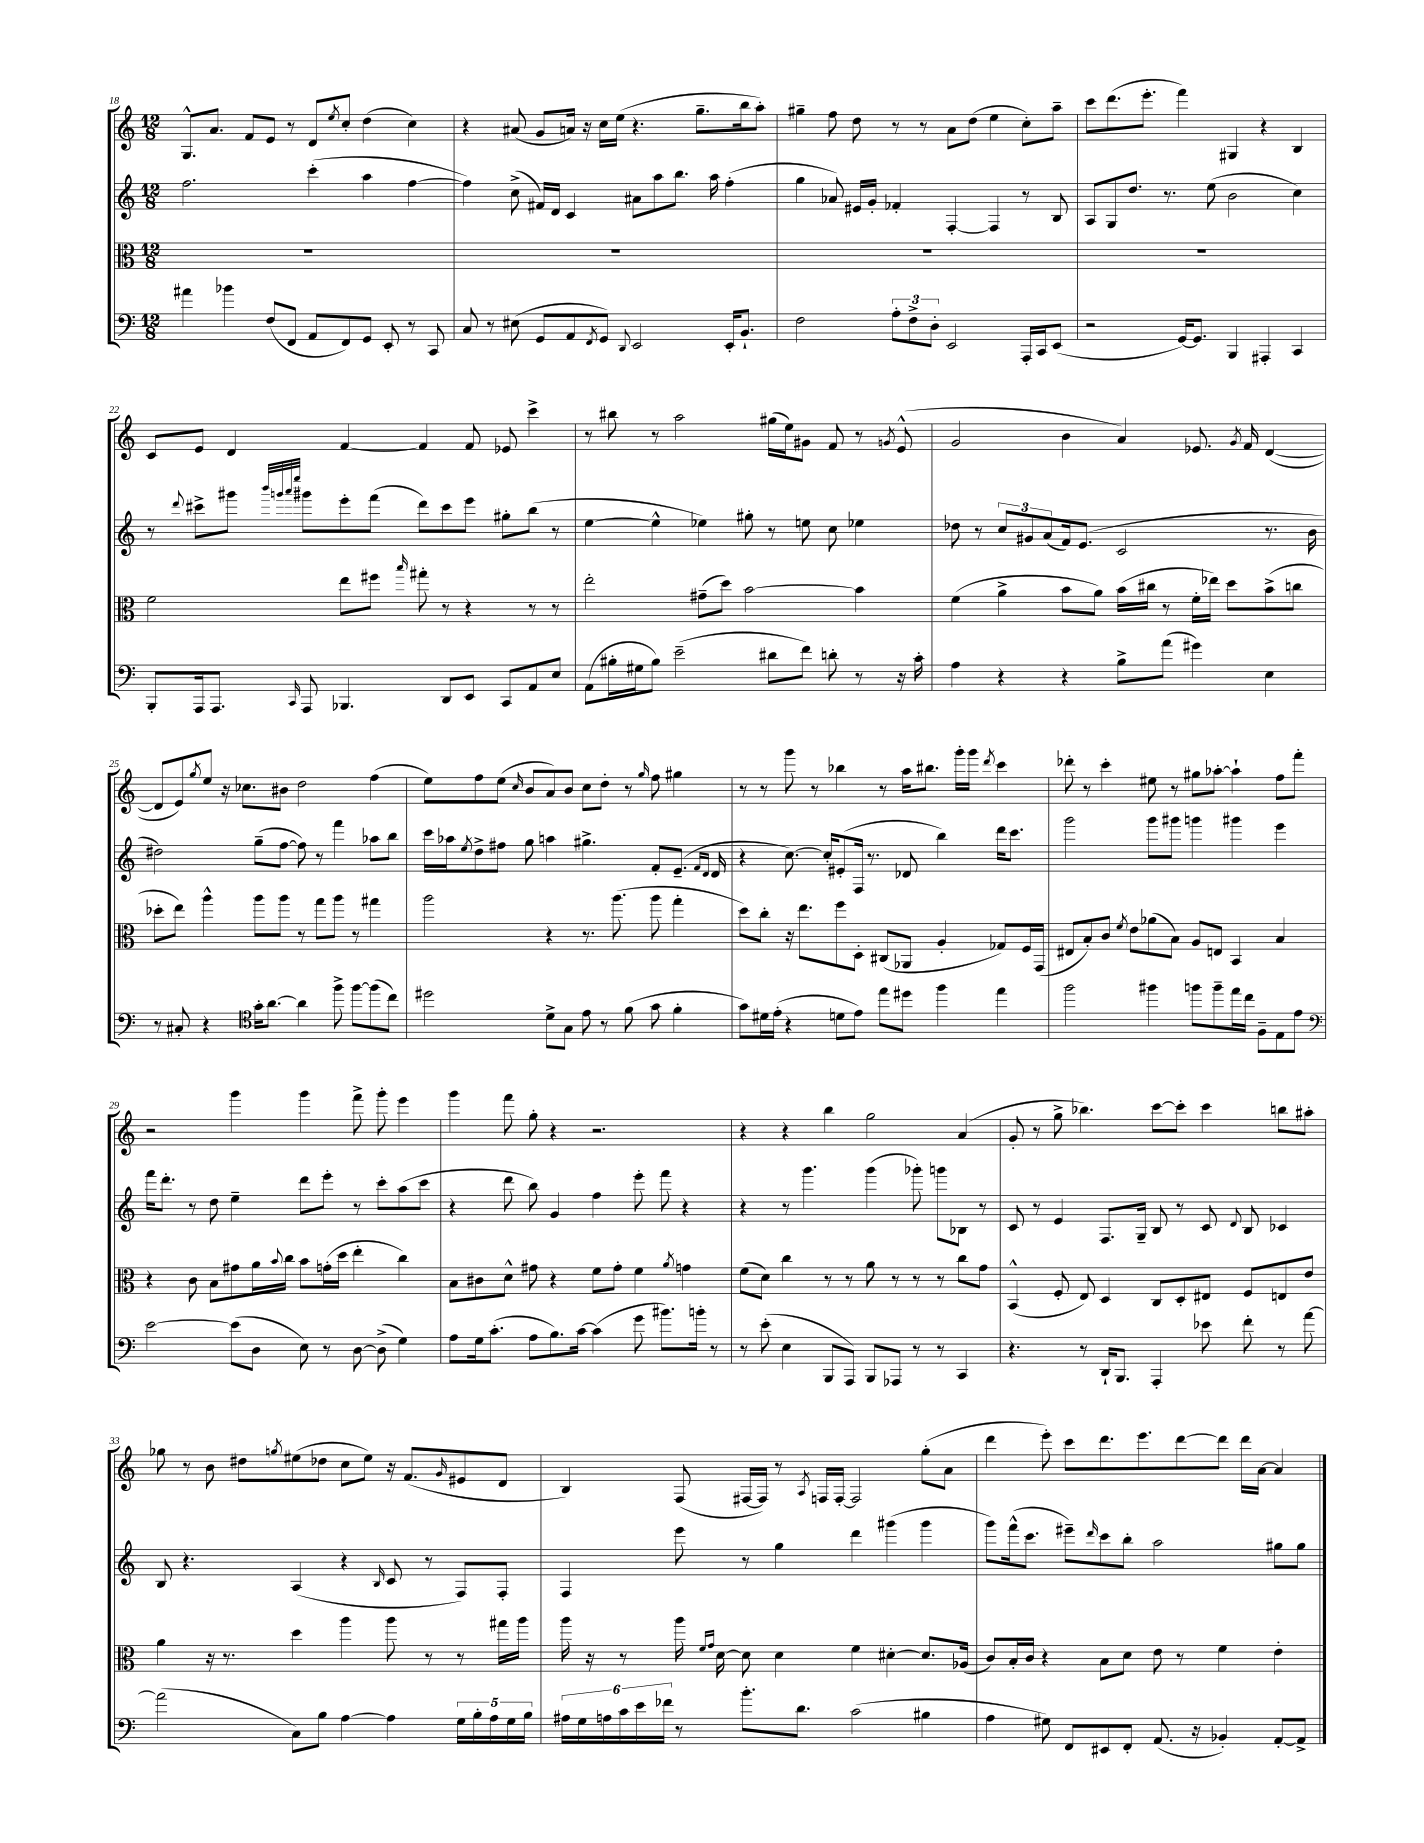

**kern	**kern	**kern	**kern
*staff4	*staff3	*staff2	*staff1
*clefF4	*clefC3	*clefG2	*clefG2
*k[]	*k[]	*k[]	*k[]
*M12/8	*M12/8	*M12/8	*M12/8
4a#	1.r	2.ff	8.G^^
.	.	.	8.a
4b-	.	.	.
.	.	.	8f
(8F	.	.	8e
8FF	.	.	8r
8AA	.	(4ccc'	8d
.	.	.	8qee
8FF)	.	.	8cc'
8GG	.	4aa	(4dd
8EE'	.	.	.
8r	.	[4ff	4cc)
8CC	.	.	.
=	=	=	=
8C	1.r	4ff])	4r
8r	.	.	.
(8E#	.	(8cc^	(8a#
8GG	.	16f#)	8g
.	.	16d	.
8AA	.	4c	16a)
.	.	.	16r
8qFF	.	.	.
8GG)	.	.	16cc
.	.	.	(16ee
8qqDD	.	.	.
2EE	.	8a#	4.r
.	.	8aa	.
.	.	8.bb	.
.	.	.	8.gg~
.	.	16aa	.
16EE'	.	(4ff'	.
8.BB`	.	.	16bb
.	.	.	8aa')
=	=	=	=
2F	1.r	4gg	4gg#~
.	.	8a-)	8ff
.	.	16e#	8dd
.	.	16g'	.
12A'	.	4f-'	8r
12F^	.	.	.
.	.	.	8r
12D'	.	.	.
2EE	.	[4F'	8a
.	.	.	(8dd
.	.	4F]	4ee
16AAA'	.	8r	8cc')
16CC	.	.	.
(8EE	.	8B	8aa~
=	=	=	=
2r	1.r	8A	8ccc
.	.	8G	(8.ddd
.	.	8.dd	.
.	.	.	8.eee'
.	.	8.r	.
[16GG)	.	.	4fff)
8.GG]	.	.	.
.	.	(8ee	.
4BBB	.	2b	4G#
4AAA#'	.	.	4r
4CC	.	4cc)	4B
=	=	=	=
8BBB'	2f	8r	8c
.	.	8qqddd	.
16AAA	.	8ccc#^	8e
8.AAA	.	.	.
.	.	8ggg#	4d
.	.	32qqbbb	.
.	.	32qqggg	.
.	.	32qqaaa	.
16qqCC	.	32qqeeee	.
8AAA	.	8ggg#	.
4.BBB-	8ee	8eee'	[4f
.	8ff#	(8fff	.
.	16qqbb	.	.
.	8gg#'	8ddd)	4f]
8DD	8r	8ccc#	.
8EE	4r	8eee	8f
8CC	.	8gg#'	8e-
8AA	8r	(8bb	4ccc^
8E	8r	8r	.
=	=	=	=
(8AA	2ee'	[4ee	8r
16B#'	.	.	8bb#
16G#	.	.	.
8B#)	.	4ee^^]	8r
(2e~	.	.	2aa
.	(8g#~	4ee-)	.
.	8dd)	.	.
.	[2b	8gg#'	.
8d#	.	8r	(16gg#
.	.	.	16ee)
8f)	.	8ee	8g#
8d'	.	8cc	8f
8r	4b]	4ee-	8r
.	.	.	8qg
16r	.	.	(8e^^
16c'	.	.	.
=	=	=	=
4A	(4f	8dd-	2g
.	.	8r	.
4r	4a^	12cc	.
.	.	12g#	.
.	.	(12a	.
4r	8b	16f)	4b
.	.	(8.e	.
.	8a)	.	.
8B^	(16b	2c	4a)
.	16cc#	.	.
(8a	8r	.	.
4g#)	16f'	.	8.e-
.	16ee-)	.	.
.	8dd	.	.
.	.	.	8qg
.	.	.	16f
4E	(8b^	8.r	([4d
.	8cc	.	.
.	.	16b	.
=	=	=	=
8r	8dd-'	2dd#)	8d]
8C#'	8ee)	.	8e)
.	.	.	8qgg
4r	4aa^^	.	8ee
.	.	.	16r
.	.	.	8.cc-
*clefC4	*	*	*
16g'	8aa	(8gg~	.
[8.a	.	.	.
.	8aa	[8ff	8b#
4a]	8r	8ff])	2dd
.	8gg	8r	.
8ff^	8aa	4fff	.
[8ff	8r	.	.
(8ff]	4gg#	8aa-	(4ff
8cc)	.	8bb	.
=	=	=	=
2dd#	2aa	16ccc	8ee)
.	.	16aa-	.
.	.	8qee	.
.	.	8dd^	8ff
.	.	8ff#	(8ee
.	.	.	16qqcc
.	.	8gg	8b
8d^	4r	4aa	8a)
8G	.	.	8b
8e	8.r	4.gg#^	8cc
8r	.	.	8dd'
.	(8.aa	.	.
(8f	.	.	8r
.	.	.	16qqgg
8g	8aa	8f'	8ff
4f'	4gg'	(8.e~	4gg#
.	.	16qqf	.
.	.	16qqd	.
.	.	16d	.
=	=	=	=
8g)	8dd)	4r	8r
16d#	8cc'	.	8r
(16e'	.	.	.
4r	16r	[8.cc)	8ggg
.	8.ee	.	.
.	.	.	8r
.	.	16cc']	.
8d	8ff	(8e#'	4bb-
8e)	8D'	16F	.
.	.	8.r	.
8ee	(8C#	.	8r
8dd#	8AA-	8d-	16aa
.	.	.	8.bb#
4ff	4A'	4bb)	.
.	.	.	16ggg'
.	.	.	16ggg
.	.	.	8qddd
4ee	8G-)	16ddd	4ccc
.	.	8.ccc	.
.	16F	.	.
.	(16GG	.	.
=	=	=	=
2ff	8E#	2ggg	8ddd-'
.	8B')	.	8r
.	8c	.	4ccc'
.	8qf	.	.
.	8e	.	.
4ff#	(8a-	8ggg	8ee#
.	8B)	8ggg#	8r
8ff	8A	4ggg	8gg#
8ff~	8E	.	[8aa-'
16ee	4BB	4ggg#	4aa-`]
16cc	.	.	.
8F~	.	.	.
8E	4B	4eee	8ff
8e	.	.	8fff'
=	=	=	=
*clefF4	*	*	*
[2e	4r	16fff	2r
.	.	8.ddd'	.
.	8c	8r	.
.	8B	8dd	.
(8e]	8g#	4ee~	4ggg
8D	16a	.	.
.	8qqb	.	.
.	16cc	.	.
8E)	8b	8ddd	4ggg
8r	(16g'	8eee'	.
.	16dd	.	.
[8D	4ee'	8r	8fff^
(8D^]	.	8ccc'	8ggg'
4G)	4cc)	(8aa	4eee
.	.	8ccc	.
=	=	=	=
8A	8B	4r	4ggg
16G	8c#	.	.
(8.c'	.	.	.
.	8d^^	8ddd	8fff
8A	8g#	8bb)	8gg'
8.B)	4r	4g	4r
[16c	.	.	.
(4c]	8f	4ff	2.r
.	8g#'	.	.
8g	4f	8eee'	.
8.b#)	.	8fff	.
.	8qa	.	.
.	4g	4r	.
16b'	.	.	.
8r	.	.	.
=	=	=	=
8r	(8f	4r	4r
(8e'	8d)	.	.
4E	4cc	8r	4r
.	.	4.ggg	.
8BBB	8r	.	4bb
8AAA)	8r	.	.
8BBB	8a	(4ggg	2gg
8AAA-	8r	.	.
8r	8r	8ggg-')	.
8r	8r	8ggg	.
4CC	8cc	8B-	(4a
.	8g	8r	.
=	=	=	=
4.r	(4BB^^	8c	8g'
.	.	8r	8r
.	8F'	4e	8gg^
8r	8E)	.	4.bb-)
16DD`	4D	8.F	.
8.BBB	.	.	.
.	.	16G~	.
4AAA'	8C	8B	[8ccc
.	8D'	8r	8ccc']
8e-	8E#	8c	4ccc
.	.	8qqd	.
8f'	8F	8B	.
8r	8E	4c-	8bb
[8a	8e	.	8aa#'
=	=	=	=
(2a]	4a	8B	8gg-
.	.	4.r	8r
.	16r	.	8b
.	8.r	.	.
.	.	.	8dd#
.	.	.	8qgg
8C)	4dd	(4A	(8ee#
8B	.	.	8dd-
[4A	4aa	4r	8cc
.	.	.	8ee#)
.	.	16qqB	.
4A]	8aa	8c	16r
.	.	.	(8.f
.	8r	8r	.
.	.	.	16qqg
20G	8r	8F)	8e#
20B'	.	.	.
20A	.	.	.
.	16gg#	8F'	8d
20G	.	.	.
.	16aa	.	.
20B	.	.	.
=	=	=	=
24A#	16aa	4F	4B)
24G	.	.	.
.	16r	.	.
24A	.	.	.
24c	8r	.	.
24e	.	.	.
24f-	.	.	.
8r	16aa	8eee	(8F
.	16qqf	.	.
.	16qqg	.	.
.	[16d	.	.
8.b'	8d]	8r	[16F#
.	.	.	16F#])
.	4d	4gg	8r
8.d	.	.	.
.	.	.	8qA
.	.	.	16F
.	.	.	[16F'
(2c	4f	4ddd	2F]
.	[4d#'	(4ggg#	.
4B#	8.d#]	4ggg#	(8gg'
.	.	.	8a
.	(16A-	.	.
=	=	=	=
4A	8c)	8ggg)	4ddd
.	16B'	(16fff^^	.
.	16c	8.ccc	.
8G#)	4r	.	8eee')
8FF	.	8eee#~)	8ccc
.	.	16qqddd	.
8EE#	8B	8ccc	8.ddd
8FF'	8d	8bb'	.
.	.	.	8.eee
(8.AA	8e	2aa	.
.	8r	.	[8ddd
16r	.	.	.
4BB-')	4f	.	8ddd]
.	.	.	16ddd
.	.	.	[16a
[8AA'	4e'	8gg#	4a]
8AA^]	.	8gg#	.
==	==	==	==
*-	*-	*-	*-
